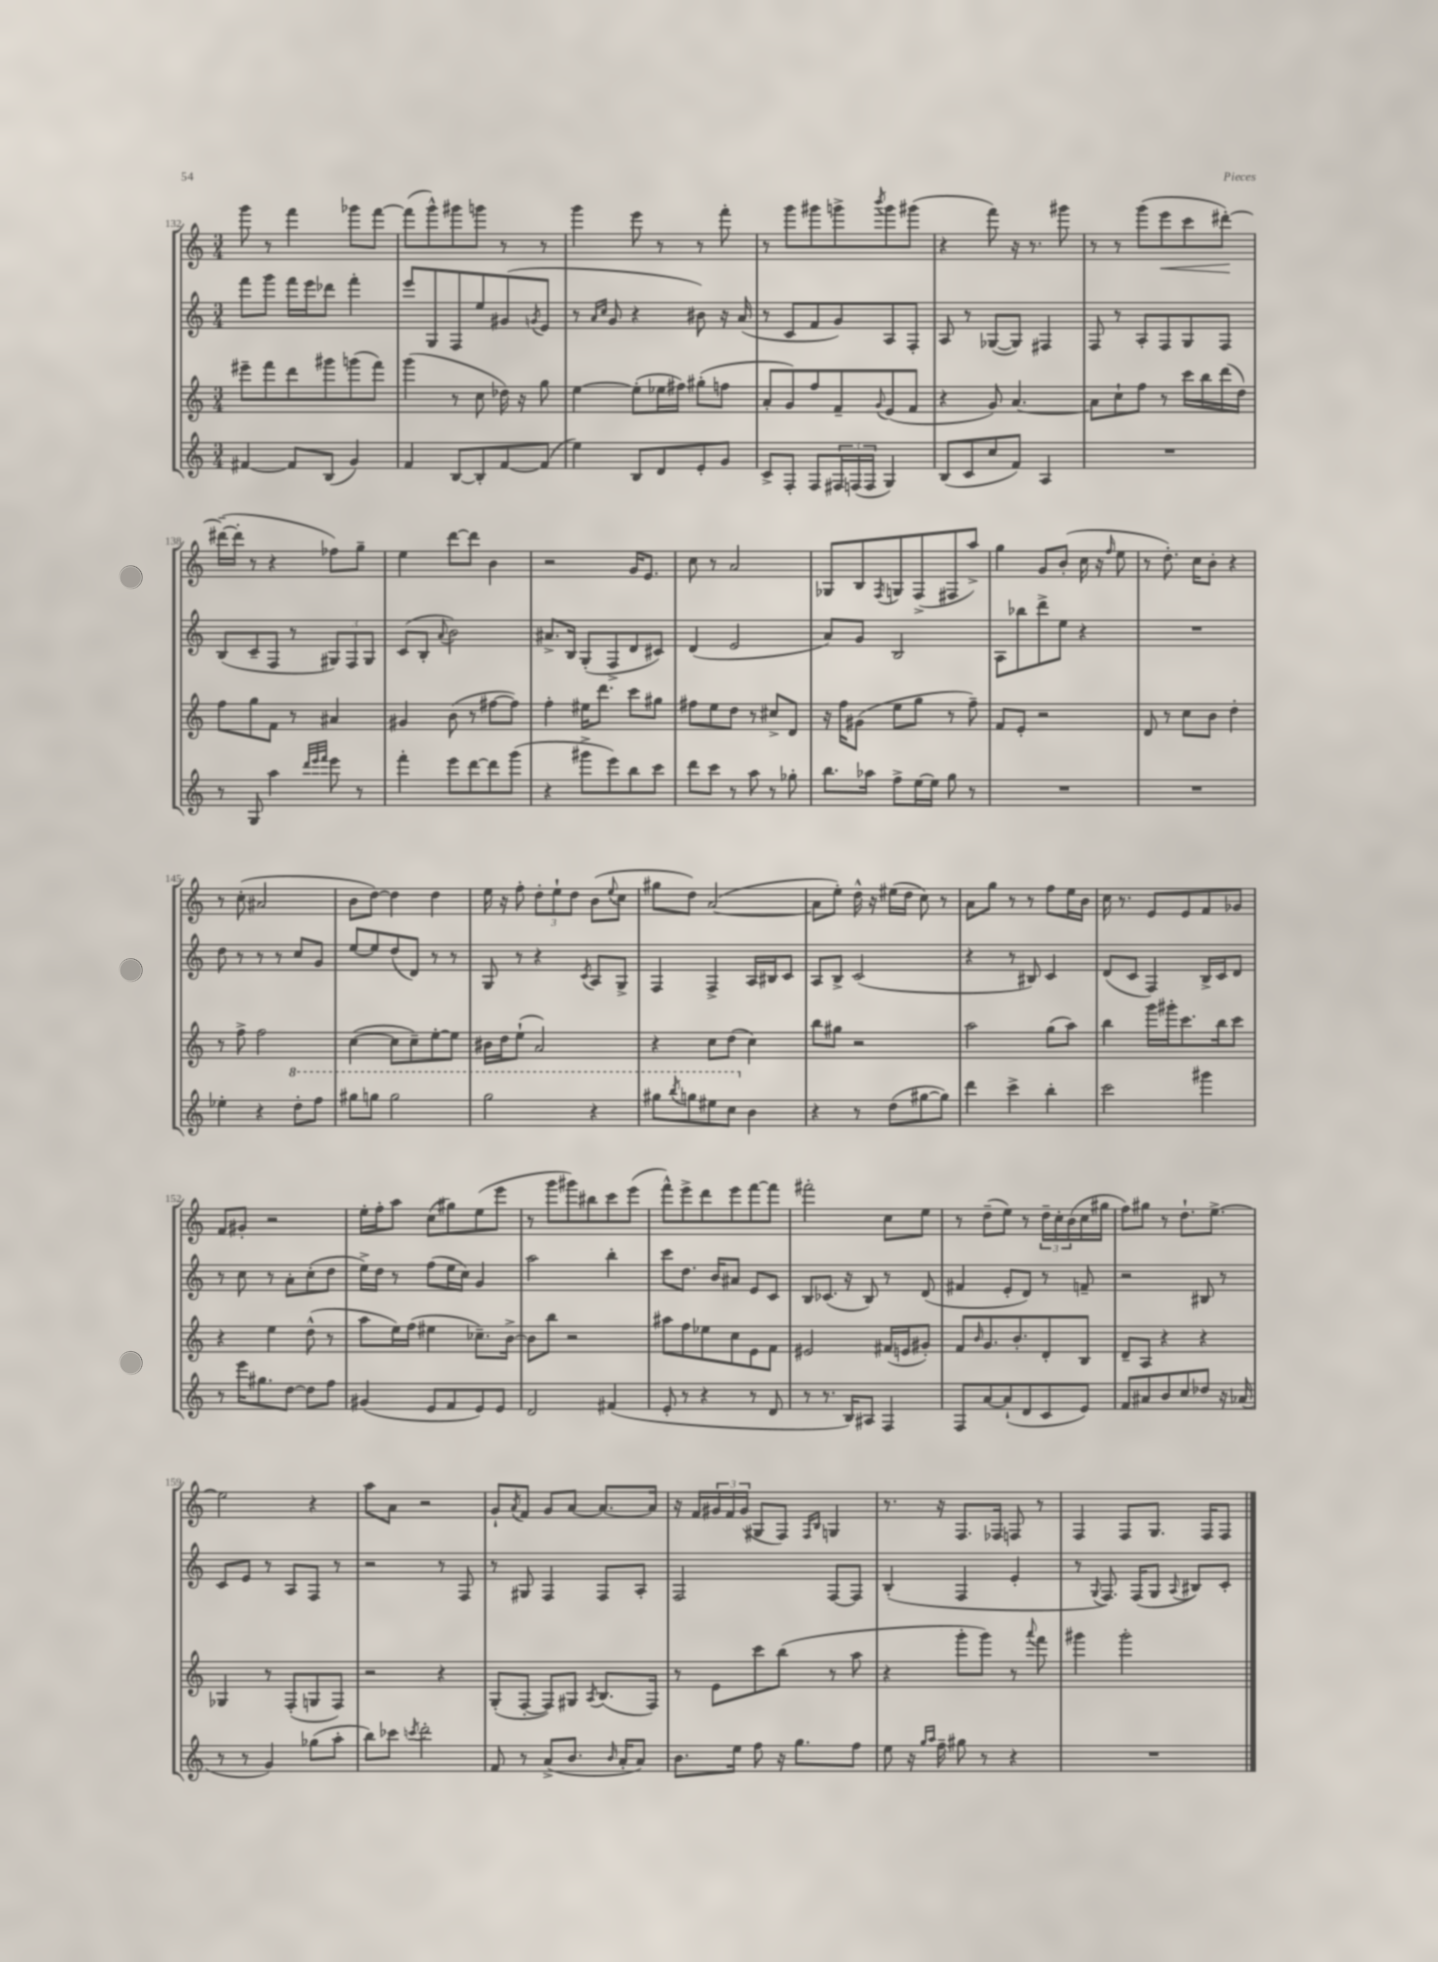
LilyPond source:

<<
\new StaffGroup <<
\new Staff = "s0" {
    \clef treble \key c \major \numericTimeSignature \time 3/4
    g'''8 r8 f'''4 ges'''8 f'''8~ |
    f'''8( g'''8-^) gis'''8 g'''8 r8 r8 |
    g'''4 e'''8 r8 r8 f'''8-. |
    r8 g'''8 gis'''8 g'''8-> \acciaccatura { b'''8 } g'''8 gis'''8( |
    r4 f'''8) r16 r8. gis'''8 |
    r8 r8 g'''8( e'''8\< c'''8 dis'''8~-.\!) |
    dis'''16~--( dis'''16-. r8 r4 fes''8) g''8-- |
    e''4 d'''8~ d'''8 b'4 |
    r2 g'16 e'8. |
    c''8 r8 a'2 |
    ges8 b8 \acciaccatura { f8 } g8 f8->( fis8 a''8->) |
    g''4 g'8 b'8-.( c''16 r16 \grace { f''16 } e''8 |
    r8 d''8.-.) c''16 b'8-. r4 |
    r8 c''8-.( ais'2 |
    b'8 d''8~) d''4 d''4 |
    e''16 r16 f''8-. \tuplet 3/2 { d''8-. e''8-! d''8 } b'8( \appoggiatura { e''8 } c''8 |
    gis''8 d''8) a'2~( |
    a'8 e''8-.) d''16-^ r16 eis''16( d''16 c''8) r8 |
    a'8 g''8 r8 r8 f''8 e''16 b'16 |
    c''16 r8. e'8 e'8 f'8 ges'8 |
    f'8 gis'8-. r2 |
    e''16-. f''16-. a''8 c''8( gis''8) e''8( e'''8 |
    r8 g'''8 gis'''8) bis''8 c'''8 e'''8( |
    f'''8-^) e'''8-> d'''8 e'''8 f'''8~ f'''8 |
    fis'''2-. c''8 e''8 |
    r8 d''8--( e''8) r8 \tuplet 3/2 { d''16-- c''16-. b'16( } c''16 gis''16 |
    f''8) gis''8 r8 d''8.-! e''8.~-> |
    e''2 r4 |
    a''8 a'8 r2 |
    g'8-! \acciaccatura { a'8 } f'8 g'8 a'8~ a'8.~ a'16 |
    r16 f'16 \tuplet 3/2 { gis'16 f'16 gis'16( } gis8 f8) \grace { f16 b16 } g4 |
    r8. r16 f8. fes16 f8 r8 |
    f4 f8 g8. f16 f8 \bar "|." |
}
\new Staff = "s1" {
    \clef treble \key c \major \numericTimeSignature \time 3/4
    f'''8 g'''8 f'''16 e'''16 des'''8 f'''4-. |
    e'''8 g8 f8 e''8 gis'8( \acciaccatura { g'8 } e'8 |
    r8 \grace { a'16 c''16 } g'8 r4 bis'8) r16 a'16( |
    r8 c'8 f'8 g'8) a8 f8-. |
    a8 r8 ges8~( ges8) fis4 |
    f8 r8 a8-. f8 g8 f8 |
    b8( c'8-- f8 r8 \tuplet 3/2 { gis8) f8 gis8 } |
    c'8( b8-. \appoggiatura { a'8 } b'2) |
    ais'8.-> b16 g8-.( f8-> d'8 cis'8) |
    d'4( e'2 |
    a'8) g'8 b2 |
    a8 bes''8 d'''8-> e''8 r4 |
    R2. |
    d''8 r8 r8 r8 c''8 g'8 |
    e''8~ e''8 d''8( d'8) r8 r8 |
    g8 r8 r4 \acciaccatura { c'8 } a8 g8-> |
    f4 f4-> a16 bis16 c'8 |
    a8 b8-> c'2( |
    r4 r8 bis8) c'4 |
    d'8( c'8 f4) b16-> c'16 d'8 |
    r8 c''8 r8 a'8-. c''8-.( d''8 |
    e''16->) d''16 r8 f''8( e''16 c''16) g'4 |
    a''2 b''4-. |
    c'''8 d''8. b'16 ais'8 e'8 c'8 |
    b8 ces'8.( r16 b8) r8 d'8( |
    fis'4 e'8-. d'8) r8 f'8-- |
    r2 bis8 r8 |
    c'8 e'8 r8 a8 f8 r8 |
    r2 r8 f8 |
    r8 gis8 f4 f8 a8-. |
    f2 f8~ f8 |
    b4-.( f4 e'4-. |
    r8 \appoggiatura { g8 } f8.) f16( g8 \appoggiatura { a8 } bis8) c'8-. \bar "|." |
}
\new Staff = "s2" {
    \clef treble \key c \major \numericTimeSignature \time 3/4
    eis'''8-- f'''8 d'''8 gis'''8 g'''8( f'''8) |
    g'''4( r8 c''8 des''16) r16 g''8 |
    e''4~ e''8-.( ees''16 fis''16) gis''8-.( f''8 |
    a'8-. g'8) f''8 f'8-- \appoggiatura { g'8 } e'8( f'8 |
    r4 g'8) a'4.~ |
    a'8 c''8-! f''8 r8 c'''16 b''16 d'''16( d''16) |
    f''8 g''8 f'8 r8 ais'4 |
    gis'4 b'8( r8 fis''8~ fis''8) |
    f''4-. eis''16 d'''8. c'''8 gis''8 |
    fis''8 e''8 d''8 r8 cis''8-> d'8 |
    r16 f''16 gis'8( e''8 g''8 r8 f''8--) |
    f'8 e'8-. r2 |
    d'8 r8 c''8 b'8 d''4-. |
    r8 f''8-> f''2 |
    c''4~( c''8 c''8--) e''8~-. e''8 |
    bis'16 d''16 e''8-!( a'2) |
    r4 c''8 d''8( c''4) |
    b''8 gis''8 r2 |
    a''2 g''8( a''8) |
    b''4 g'''16 gis'''16-. c'''8. b''16 c'''8 |
    r4 e''4 d''8-^( r8 |
    a''8 e''16) f''16( eis''4 ces''8.--) b'16~-> |
    b'8 b''8 r2 |
    ais''8 f''8 ees''8 c''8 e'8 f'8 |
    eis'2 fis'16( e'16 gis'8-.) |
    f'8 \grace { b'16 } g'8. b'8.-. d'8-. b8 |
    d'8-- a8 r4 r4 |
    ges4 r8 f8-.( g8 f8) |
    r2 r4 |
    g8-.( f8~-. f8) gis8 \acciaccatura { a8 } b8.( f16) |
    r8 e'8 c'''8 b''8( r8 a''8 |
    r4 g'''8-. g'''8) r8 \appoggiatura { a'''8 } f'''8 |
    gis'''4 gis'''2-. \bar "|." |
}
\new Staff = "s3" {
    \clef treble \key c \major \numericTimeSignature \time 3/4
    fis'4~ fis'8 b8( g'4) |
    f'4 b8~ b8-. f'8~ f'8( |
    e''4) b8 d'8 e'8-. g'8 |
    c'8-> f8-. f8 \tuplet 3/2 { fis16 f16( f16 } g4) |
    b8( c'8 c''8 f'8) a4 |
    R2. |
    r8 g8 a''4 \grace { d'''32 e'''32 f'''32 } e'''8 r8 |
    f'''4-. e'''8 d'''8~ d'''8 g'''8( |
    r4 gis'''8-> e'''8) b''8 c'''8 |
    d'''8 c'''8 r8 a''8 r8 ges''8-. |
    b''8. aes''16 f''8-> e''16~ e''16 g''8 r8 |
    R2. |
    R2. |
    ees''4-. r4 \ottava #1 d'''8-. f'''8 |
    gis'''8 g'''8 g'''2 |
    g'''2 r4 |
    gis'''8 \acciaccatura { b'''8 } g'''8 eis'''8 c'''8 \ottava #0 b'4 |
    r4 r8 d''8( gis''8~ gis''8) |
    d'''4 c'''4-> b''4-. |
    c'''2 gis'''4 |
    r8 e'''16 gis''8. d''8~ d''8 f''8 |
    gis'4( e'8 f'8 e'8) e'8 |
    d'2 fis'4( |
    e'8-. r8 r4 r8 d'8 |
    r8 r8. b16) ais8 f4 |
    f8 a'8~ a'8-!( d'8 c'8 e'8) |
    f'8 ais'8 b'8 c''8 des''8 r16 aes'16( |
    r8 r8 g'4) ges''8( a''8-. |
    b''8) ces'''8 \acciaccatura { c'''8 } d'''2-. |
    f'8 r8 a'8->( b'8. \grace { b'16 } a'16-. a'8) |
    b'8. e''16 f''8 r16 g''8. f''8 |
    e''8 r16 \grace { g''16 a''16 } f''16-- gis''8 r8 r4 |
    R2. \bar "|." |
}
>>
>>
\layout { \context { \Score currentBarNumber = #132 } }
